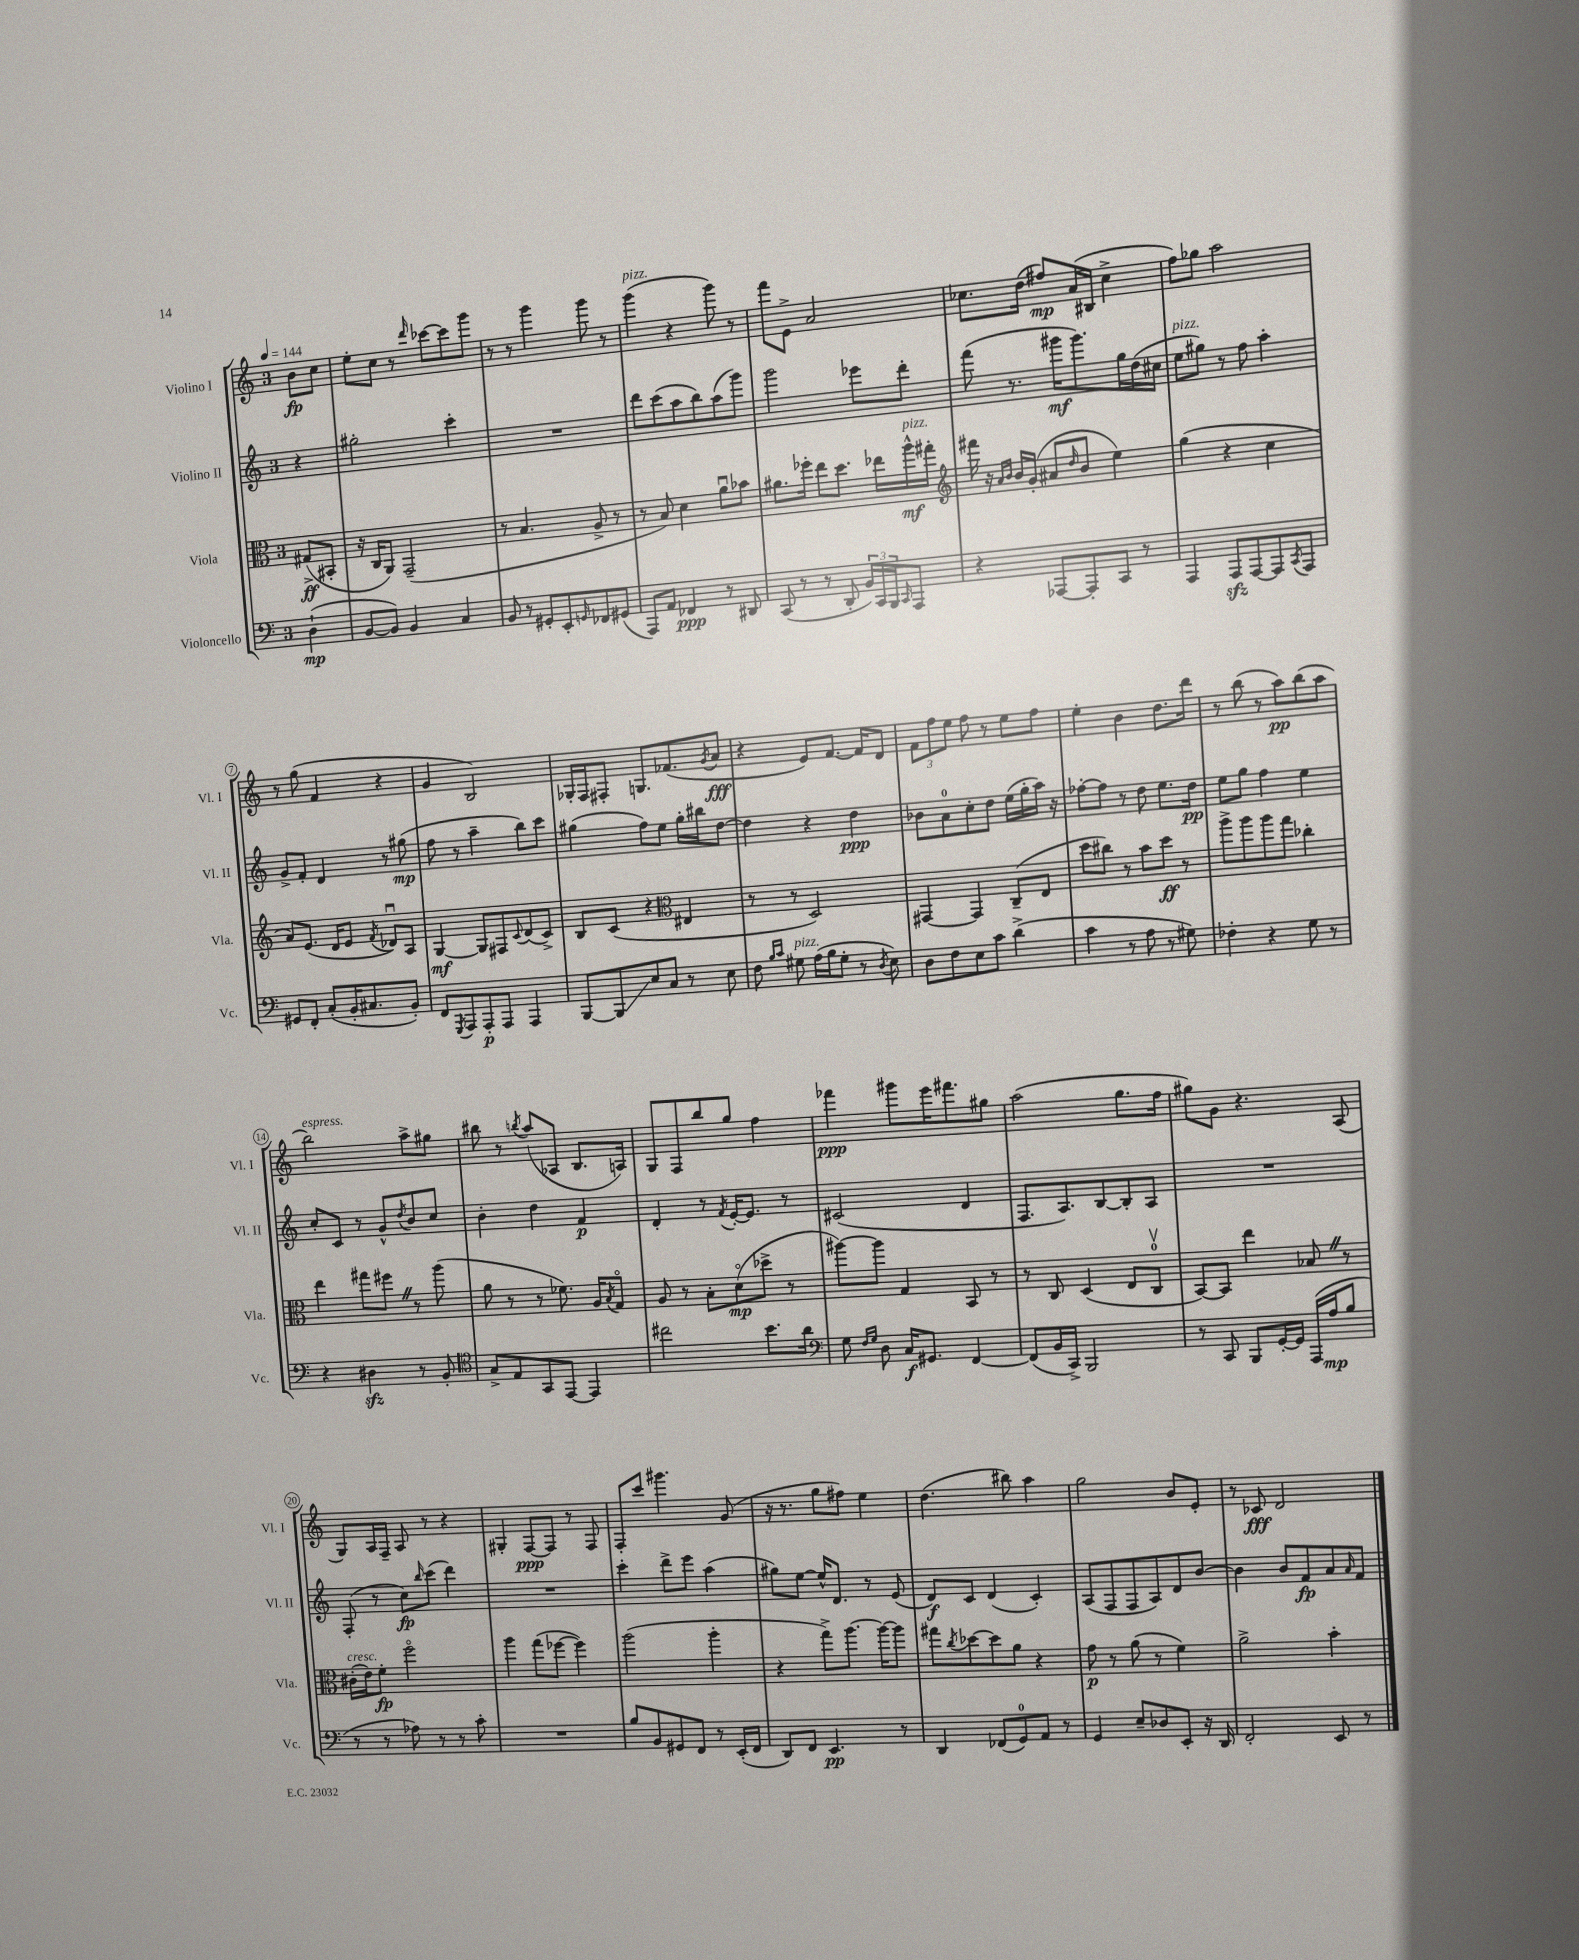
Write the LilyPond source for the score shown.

<<
\new StaffGroup <<
\new Staff = "s0" \with { instrumentName = "Violino I" shortInstrumentName = "Vl. I" } {
    \clef treble \key c \major \once \override Staff.TimeSignature.style = #'single-digit \time 3/4 \partial 4 \tempo 4 = 144
    b'8\fp c''8 |
    e''8-. c''8 r8 \grace { d'''16 } ces'''8~ ces'''8 g'''8 |
    r8 r8 g'''4 g'''8 r8 |
    g'''4^\markup { \italic "pizz." }( r4 g'''8) r8 |
    f'''8 e'8-> a'2 |
    ces''8. d''16( fis''8\mp) a'16( bis16 ces''4-> |
    f''8) ges''8 a''2 |
    r8 g''8( f'4 r4 |
    g'4 b2) |
    ges16-. f16 fis8-. g8. fes'8.( \acciaccatura { g'8 } a'8\fff |
    r4 e'8) f'8.~ f'16 d'8 |
    \tuplet 3/2 { f'8 f''8 e''8 } f''8 r8 e''8 f''8 |
    e''4-. b'4 d''8. d'''16 |
    r8 b''8( r8 a''8\pp) b''8( a''8 |
    b''2^\markup { \italic "espress." }) a''8-> gis''8 |
    bis''8 r8 \acciaccatura { b''8 } a''8( aes8 b8. a16) |
    g8 f8 b''8 g''8 f''4 |
    fes'''4\ppp gis'''8 e'''16 fis'''8. gis''8 |
    a''2( g''8. f''16 |
    gis''8) g'8 r4. a8( |
    g8) a16 f16-- a8 r8 r4 |
    gis4-. f8~\ppp f8 r8 f8 |
    f8-. c'''8 gis'''4. g'8( |
    r16 r8. g''8 fis''8) e''4 |
    d''4.( bis''8) a''4 |
    g''2 b'8 e'8-. |
    r8 ces'8\fff d'2 \bar "|." |
}
\new Staff = "s1" \with { instrumentName = "Violino II" shortInstrumentName = "Vl. II" } {
    \clef treble \key c \major \once \override Staff.TimeSignature.style = #'single-digit \time 3/4 \partial 4
    r4 |
    gis''2-. c'''4-. |
    R2. |
    d'''8 c'''8( a''8 b''8) a''8( g'''8) |
    g'''2 ees'''8 d'''8-. |
    f'''8( r8. gis'''16\mf gis'''8.) g''16 d''16( cis''16 |
    e''8^\markup { \italic "pizz." } gis''8) r8 f''8 a''4-. |
    g'8-> f'8-. d'4 r8 gis''8\mp( |
    f''8 r8 a''4-- b''8) c'''8 |
    gis''4( f''8) e''8 gis''16-. bis''16 d''8~ |
    d''4 r4 d''4\ppp |
    bes'8 a'8-0 c''8-. d''8 e''16( g''16-. a''16) r16 |
    fes''8~-. fes''8 r8 d''8 e''8. d''16\pp |
    e''8 g''8 f''4 e''4 |
    c''8-. c'8 r8 g'8-^ \acciaccatura { d''8 } b'8 c''8 |
    b'4-. d''4 f'4\p |
    d'4-. r8 \acciaccatura { f'8 } e'16~-. e'8. r8 |
    cis'2( d'4 |
    f8. a8.) b8~ b8-. a8 |
    R2. |
    f8-.( r8 c''8\fp) \grace { b''16 } c'''8( d'''4) |
    R2. |
    c'''4-. d'''8-> e'''8 a''4( |
    gis''8) e''8~ e''16-^ d'8. r8 e'8( |
    d'8\f) c'8 d'4( c'4-.) |
    a8( f8 f8 a8) d'8 b'8~ |
    b'4 b'8 f'8\fp a'8 \grace { a'16 } f'8 \bar "|." |
}
\new Staff = "s2" \with { instrumentName = "Viola" shortInstrumentName = "Vla." } {
    \clef alto \key c \major \once \override Staff.TimeSignature.style = #'single-digit \time 3/4 \partial 4
    gis8->\ff( bis,8-. |
    r16 c16 a,8) g,2--( |
    r8 b4. a8-> r8 |
    r8 b8) d'4 a'8\downbow bes'8 |
    ais'8. fes''16-. e''8 d''8. ees''16 a''16-^\mf^\markup { \italic "pizz." } gis''16-. |
    \clef treble fis'''16 r16 \grace { a'16 b'16 } b'16 g'16-.( ais'8 \grace { d''16 } b'8 e''4) |
    g''4( r4 c''4 |
    a'8) e'8.( d'16 e'8 \acciaccatura { f'8 } des'8\downbow) a8 |
    g4~\mf g8 fis8 \appoggiatura { c'8 } d'8( c'8->) |
    b8 c'8( r4 \clef alto eis4 |
    r8 r8 d2) |
    gis,4~ gis,4 c8--( e8 |
    d''8 cis''8) r8 b'8 d''8\ff r8 |
    a''8-> a''8 a''8 g''8 ces''4-. |
    e''4 gis''8 fis''8 \once \override BreathingSign.text = \markup { \musicglyph "scripts.caesura.straight" } \breathe r8 a''8( |
    a'8 r8 r8 fes'8.) a16 \acciaccatura { b8 } g8\flageolet |
    a8 r8 b8-. d'8\flageolet\mp( des''8-> r8 |
    ais''8~) ais''8 g4 b,8 r8 |
    r8 c8 d4( e8 c8-0\upbow |
    b,8~) b,8 e''4 bes8 \once \override BreathingSign.text = \markup { \musicglyph "scripts.caesura.straight" } \breathe r8 |
    cis'16-.^\markup { \italic "cresc." }( e'16) f'8-.\fp f''2\flageolet |
    a''4 g''8( fes''8~ fes''4) |
    a''2( a''4-. |
    r4 g''8->) a''8.~ a''16~ a''8 |
    gis''8 \acciaccatura { c''8 } des''8~ des''8 a'8 r4 |
    g'8\p r8 a'8( r8 f'4) |
    a'2-> b'4-. \bar "|." |
}
\new Staff = "s3" \with { instrumentName = "Violoncello" shortInstrumentName = "Vc." } {
    \clef bass \key c \major \once \override Staff.TimeSignature.style = #'single-digit \time 3/4 \partial 4
    d4-!\mp( |
    b,8~ b,8) b,4 c4 |
    b,8 r8 gis,8-. e,8-. \grace { g,16 } fes,8 gis,8( |
    a,,8) a,8 fes,4\ppp r8 dis,8 |
    c,8( r8 r8 d,8-. \tuplet 3/2 { b,16) c,16 b,,16 } \grace { c,16 } a,,8 |
    r4 aes,,8~ aes,,8-. c,8 r8 |
    a,,4 a,,8\sfz a,,8~ a,,8 \acciaccatura { c,8 } a,,8 |
    gis,8 f,8-. c8-.( b,16-. cis8. b,8-.) |
    f,8 \acciaccatura { g,,8 } a,,8 a,,8-.\p a,,8 a,,4 |
    b,,8~ b,,8\glissando e8 c8 r8 e8 |
    f8 \grace { b16 c'16 } gis8^\markup { \italic "pizz." } a16( b16 gis8-. r8 \acciaccatura { d8 } e8) |
    d8 f8 e8 c'8 d'4->( |
    c'4 r8 a8 r8 gis8) |
    fes4-. r4 g8 r8 |
    r4 dis4\sfz r8 b,8-. |
    \clef tenor g8-> e8 g,8 e,8~ e,4 |
    cis''2 b'8. a'16 |
    \clef bass g8 \grace { f16 g16 } d8 c16\f gis,8. f,4~ |
    f,8( b,16 c,16->) b,,2 |
    r8 c,8 b,,8 g,16~-. g,16 a,,16( a16\mp b8 |
    r8 r8 aes8) r8 r8 c'8-. |
    R2. |
    b8 b,8 gis,8 f,8 r8 e,16-.( f,16 |
    d,8) f,8 e,4.\pp r8 |
    d,4 fes,8( g,8-0) a,8 r8 |
    g,4 e8-- des8 e,8-. r16 d,16 |
    f,2-. e,8 r8 \bar "|." |
}
>>
>>
\layout { \context { \Score \override BarNumber.stencil = #(make-stencil-circler 0.1 0.3 ly:text-interface::print) } }
